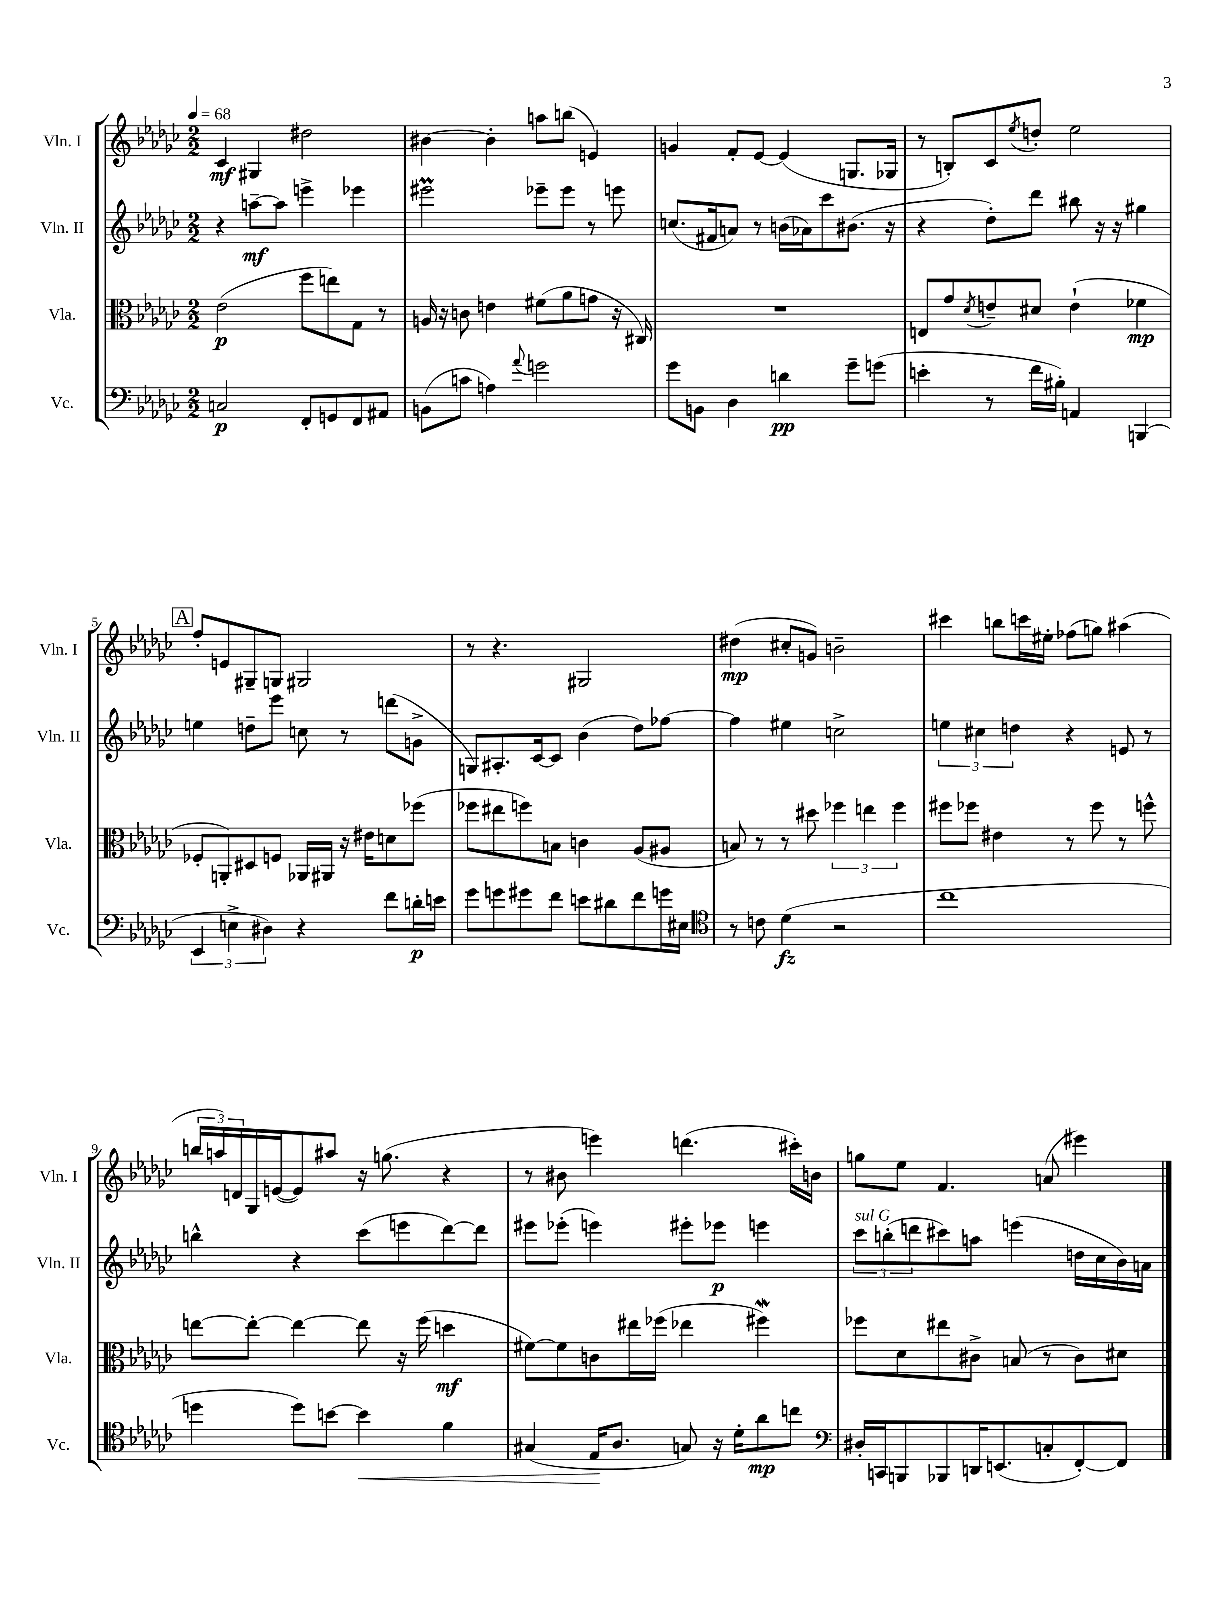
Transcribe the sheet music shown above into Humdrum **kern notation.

**kern	**kern	**kern	**kern
*staff4	*staff3	*staff2	*staff1
*clefF4	*clefC3	*clefG2	*clefG2
*k[b-e-a-d-g-c-]	*k[b-e-a-d-g-c-]	*k[b-e-a-d-g-c-]	*k[b-e-a-d-g-c-]
*M2/2	*M2/2	*M2/2	*M2/2
*MM68	*MM68	*MM68	*MM68
2C	(2e-	4r	4c-
.	.	[8aa~	4G#
.	.	8aa]	.
8FF'	8ff	4eee^	2dd#
8GG	8ee)	.	.
8FF	8G-	4eee-	.
8AA#	8r	.	.
=	=	=	=
(8BB	16A	2eee#	[4b#
.	16r	.	.
8c	8c	.	.
4A)	4e	.	4b#']
8qqa-	.	.	.
2g	(8f#	8eee-~	8aa
.	8a-	8eee-	(8bb
.	8g	8r	4e)
.	16r	8eee	.
.	16C#)	.	.
=	=	=	=
8g-	1r	(8.cc	4g
8BB	.	.	.
.	.	16f#	.
4D-	.	8a)	8f'
.	.	8r	[8e-
4d	.	(16b	(4e-]
.	.	16a-)	.
.	.	8ccc-	.
8g-~	.	(8.b#	8.G
(8g	.	.	.
.	.	16r	16G-
=	=	=	=
4e'	8E	4r	8r
.	8g-	.	8B')
.	8qd-	.	.
8r	8e~	8dd-')	8c-
.	.	.	8qee-
16f	8d#	8ddd-	8dd'
16B#')	.	.	.
4AA	(4e`	8bb#	2ee-
.	.	16r	.
.	.	16r	.
(4BBB	4f-	4gg#	.
=	=	=	=
6EE-	8F-'	4ee	8ff'
.	8AA')	.	8e
6E^	.	.	.
.	8D#	8dd~	8G#~
6D#)	.	.	.
.	8F	8eee-	8G
4r	16AA-	8cc	2G#
.	16AA#	.	.
.	16r	8r	.
.	16e#	.	.
8f	8d	(8ddd	.
16d'	(8ff-	8g^	.
16e	.	.	.
=	=	=	=
8g-	8ff-	8G)	8r
8g	8ee#	8.A#'	4.r
8g#	8ff)	.	.
.	.	[16c-	.
8f	8B	8c-]	.
8e	4c	(4b-	2G#
8d#	.	.	.
8f	(8A-	8dd-)	.
16g	8A#	[8ff-	.
16E#	.	.	.
=	=	=	=
*clefC4	*	*	*
8r	8B)	4ff-]	(4dd#
8c	8r	.	.
(4d-	8r	4ee#	8cc#'
.	8dd#	.	8g)
2r	6ff-	2cc^	2b~
.	6ee	.	.
.	6ff-	.	.
=	=	=	=
1cc-	8ff#	6ee	4ccc#
.	8ff-	.	.
.	.	6cc#	.
.	4e#	.	8bb
.	.	6dd	.
.	.	.	16ccc
.	.	.	16ee#'
.	8r	4r	(8ff-
.	8ff-	.	8gg)
.	8r	8e	(4aa#
.	8ff^^	8r	.
=	=	=	=
4dd	[8ee	4bb^^	24bb
.	.	.	24aa)
.	.	.	24d
.	8ee'_	.	16G-
.	.	.	([16e
8dd)	4ee_	4r	8e])
[8b	.	.	8aa#
4b]	8ee]	(8ccc-	16r
.	.	.	(8.gg
.	16r	8eee	.
.	(16ff	.	.
4f	4dd	[8ddd-)	4r
.	.	8ddd-]	.
=	=	=	=
(4G#	[8f#)	8eee#	8r
.	8f#]	(8eee-'	8b#
16E-	8c	4eee)	4eee)
8.A-	.	.	.
.	16ee#	.	.
.	(16ff-	.	.
8G)	4ee-	8eee#'	(4.ddd
16r	.	8eee-	.
16d-'	.	.	.
8a-	4ff#)	4eee	.
8cc	.	.	16ccc#')
.	.	.	16b
=	=	=	=
*clefF4	*	*	*
16D#'	8ff-	12ccc-	8gg
16CC	.	.	.
.	.	(12bb'	.
8BBB	8d-	.	8ee-
.	.	12ddd	.
8BBB-	8ee#	8ccc#)	4.f
16DD	8c#^	8aa	.
(8.EE	.	.	.
.	(8B	(4eee	.
8C'	8r	.	(8a
[8FF')	8c#)	16dd	4eee#)
.	.	16cc-	.
8FF]	8d#	16b-)	.
.	.	16a	.
==	==	==	==
*-	*-	*-	*-
